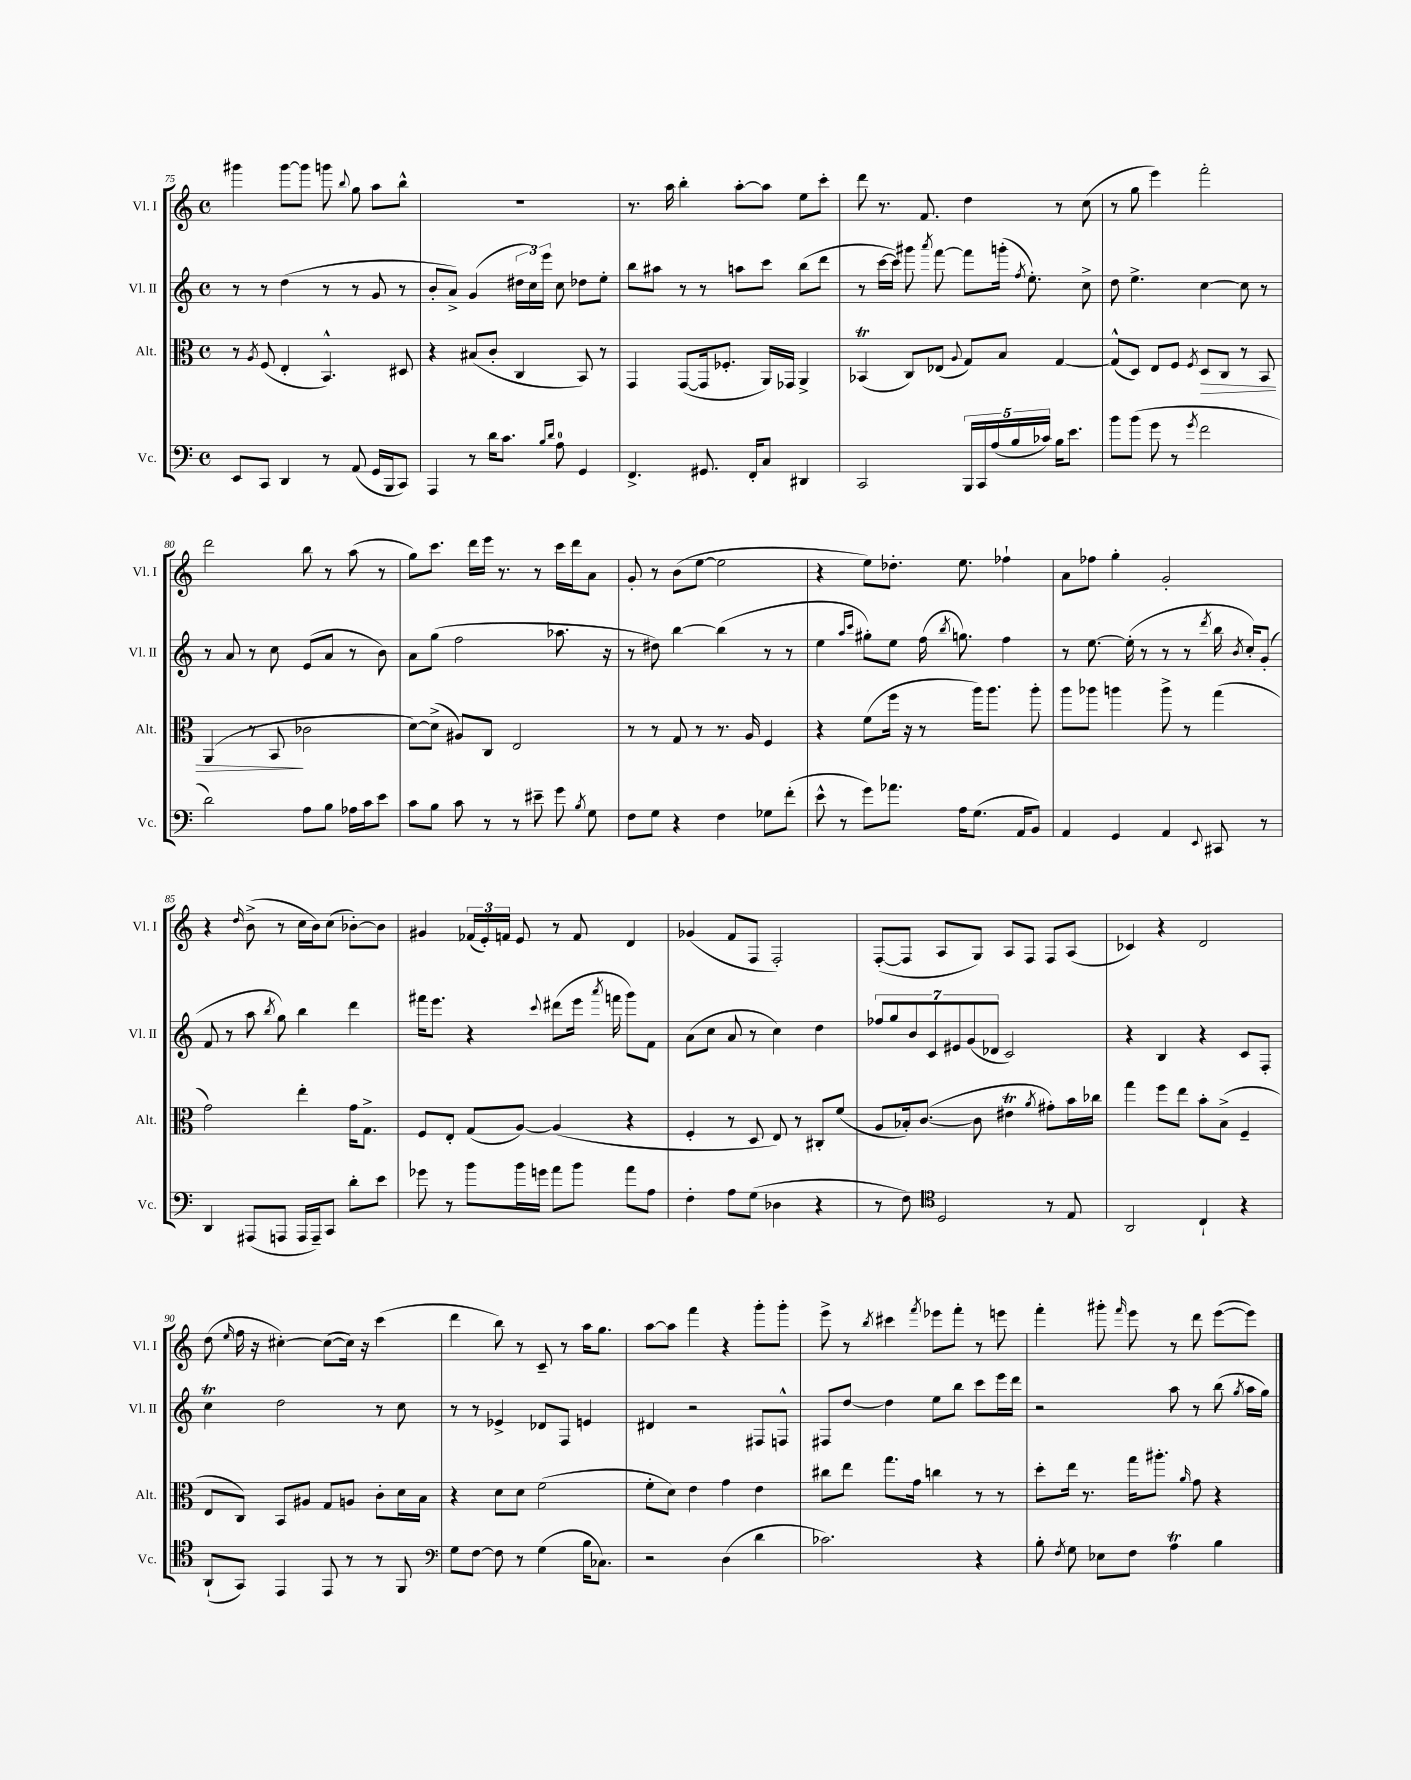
<<
\new StaffGroup <<
\new Staff = "s0" \with { instrumentName = "Vl. I" shortInstrumentName = "Vl. I" } {
    \clef treble \key c \major \defaultTimeSignature \time 4/4
    \autoBeamOff gis'''4 gis'''8[~ gis'''8] g'''8 \appoggiatura { b''8 } g''8 a''8[ b''8]-^ |
    R1 |
    r8. a''16 b''4-. a''8[~-. a''8] e''8[ c'''8]-. |
    d'''8 r8. f'8. d''4 r8 c''8( |
    r8 g''8 e'''4) f'''2-. |
    d'''2 b''8 r8 a''8( r8 |
    g''8[) c'''8.] d'''16[ e'''16] r8. r8 c'''16[ d'''16 a'8] |
    g'8-. r8 b'8[( e''8]~ e''2 |
    r4 e''8[) des''8.]-. e''8. fes''4-! |
    a'8[ fes''8] g''4-. g'2-. |
    r4 \grace { d''16 } b'8->( r8 c''16[ b'16) c''8]( bes'8[~-.) bes'8] |
    gis'4 \tuplet 3/2 { fes'16[( e'16-.) f'16] } e'8 r8 f'8 d'4 |
    ges'4( f'8[ f8] f2-.) |
    f8[~-.( f8] a8[ g8]) a8[ f8] f8[ a8]( |
    ces'4) r4 d'2 |
    d''8( \grace { e''16 } f''16 r16 cis''4~-.) cis''8[~( cis''16]) r16 c'''4( |
    d'''4 b''8) r8 c'8-- r8 a''16[ g''8.] |
    a''8[~ a''8] f'''4 r4 g'''8[-. g'''8]-. |
    e'''8-> r8 \acciaccatura { b''8 } cis'''4 \acciaccatura { f'''8 } ees'''8[ f'''8]-. r8 e'''8 |
    f'''4-. gis'''8-. \grace { f'''16 } e'''8 r8 d'''8 e'''8[~( e'''8]) \bar "|." |
}
\new Staff = "s1" \with { instrumentName = "Vl. II" shortInstrumentName = "Vl. II" } {
    \clef treble \key c \major \defaultTimeSignature \time 4/4
    \autoBeamOff r8 r8 d''4( r8 r8 g'8 r8 |
    b'8[-. a'8]->) g'4( \tuplet 3/2 { dis''16[ c''16) e'''16] } c''8 des''8[ e''8]-. |
    b''8[ ais''8] r8 r8 a''8[ c'''8] b''8[( d'''8] |
    r8 c'''16[~ c'''16]) gis'''8 \acciaccatura { a'''8 } f'''8~ f'''8[ g'''16]-.( \acciaccatura { f''8 } e''8.-.) c''8-> |
    d''8 e''4.-> c''4~ c''8 r8 |
    r8 a'8 r8 c''8 e'8[( a'8] r8 b'8) |
    a'8[ g''8]( f''2 aes''8. r16 |
    r8 dis''8) b''4~ b''4( r8 r8 |
    e''4 \grace { a''16[ c'''16] } gis''8[-.) e''8] f''16( \acciaccatura { b''8 } g''8.) f''4 |
    r8 e''8.~ e''16-.( r8 r8 r8 \acciaccatura { d'''8 } b''16 \acciaccatura { b'8 } c''16[-.) g'8]-.( |
    f'8 r8 a''8 \acciaccatura { b''8 } g''8) b''4 d'''4 |
    fis'''16[ e'''8.] r4 \appoggiatura { c'''8 } dis'''8[( e'''16] \acciaccatura { a'''8 } f'''16 g'''8[) f'8] |
    a'8[( c''8] a'8 r8 c''4) d''4 |
    \tuplet 7/4 { fes''8[ g''8 b'8 c'8 eis'8 g'8( des'8] } c'2) |
    r4 b4 r4 c'8[ f8]-. |
    c''4\trill d''2 r8 c''8 |
    r8 r8 ees'4-> des'8[ f8] e'4 |
    dis'4 r2 fis8[ f8]-^ |
    fis8[ d''8]~ d''4 e''8[ b''8] c'''8[ e'''16 d'''16] |
    r2 a''8 r8 b''8( \acciaccatura { g''8 } a''16[ g''16]) \bar "|." |
}
\new Staff = "s2" \with { instrumentName = "Alt." shortInstrumentName = "Alt." } {
    \clef alto \key c \major \defaultTimeSignature \time 4/4
    \autoBeamOff r8 \acciaccatura { a8 } f8( e4-. b,4.-^) dis8 |
    r4 bis8[( c'8]-. c4 b,8) r8 |
    g,4 g,8[~( g,16 fes8.]-. a,16[) ges,16] a,4-> |
    bes,4\trill( c8[) ees8]( \appoggiatura { a8 } g8[) b8] g4~ |
    g8[-^( d8]) e8[ f8] \acciaccatura { f8 } d8[\> c8] r8 b,8 |
    a,4( r8 b,8\! ces'2 |
    d'8[~) d'8]->( ais8[) c8] e2 |
    r8 r8 g8 r8 r8. a16 f4 |
    r4 f'8[( f''16] r16 r8 a''16[) a''8.] a''8-. |
    a''8[ aes''8] a''4 a''8-> r8 g''4( |
    g'2) e''4-. g'16[ g8.]-> |
    f8[ e8]-. g8[( a8]~) a4( r4 |
    f4-. r8 d8 e8) r8 cis8[-. f'8]( |
    a8[ bes16-.) c'8.]~( c'8 eis'4\trill \acciaccatura { a'8 } gis'8[-.) b'16 ces''16] |
    g''4 f''8[ e''8] b'8[-. b8]->( f4-- |
    e8[ c8]) b,8[ ais8] g8[ a8] c'8[-. d'16 b16] |
    r4 d'8[ d'8] f'2( |
    f'8[-. d'8]) e'4 g'4 e'4 |
    cis''8[ e''8] g''8.[ g'16] c''4 r8 r8 |
    d''8[-. e''16] r8. g''16[ ais''8.]-. \grace { a'16 } g'8 r4 \bar "|." |
}
\new Staff = "s3" \with { instrumentName = "Vc." shortInstrumentName = "Vc." } {
    \clef bass \key c \major \defaultTimeSignature \time 4/4
    \autoBeamOff e,8[ c,8] d,4 r8 a,8( g,16[ b,,16 c,8]) |
    a,,4 r8 d'16[ c'8.] \grace { b16[ d'16] } a8-0 g,4 |
    f,4.-> gis,8. f,16[-. c8] dis,4 |
    c,2 \tuplet 5/4 { b,,16[ c,16 a16( b16 ces'16]) } b16[ e'8.] |
    b'8[ b'8]( g'8 r8 \acciaccatura { g'8 } f'2 |
    d'2) a8[ b8] aes16[ c'16 e'8] |
    c'8[ b8] c'8 r8 r8 eis'8-- g'8 \acciaccatura { b8 } g8 |
    f8[ g8] r4 f4 ges8[ f'8]-.( |
    e'8-^ r8 g'8[) aes'8.] a16[ g8.]( a,16[ b,8]) |
    a,4 g,4 a,4 \appoggiatura { e,8 } cis,8 r8 |
    d,4 ais,,8[( a,,8] a,,16[ a,,16--) c,8] d'8[-. e'8] |
    ges'8 r8 b'8[ b'16 g'16] a'8[ b'8] a'8[ a8] |
    f4-. a8[ g8]( des4 r4 |
    r8 f8) \clef tenor d2 r8 e8 |
    a,2 c4-! r4 |
    a,8[-!( g,8]) e,4 e,8 r8 r8 f,8 |
    \clef bass g8[ f8]~ f8 r8 g4( b16[ ces8.]) |
    r2 d4( d'4 |
    ces'2.) r4 |
    b8-. \acciaccatura { f8 } g8 ees8[ f8] a4\trill b4 \bar "|." |
}
>>
>>
\layout { \context { \Score currentBarNumber = #75 } }
